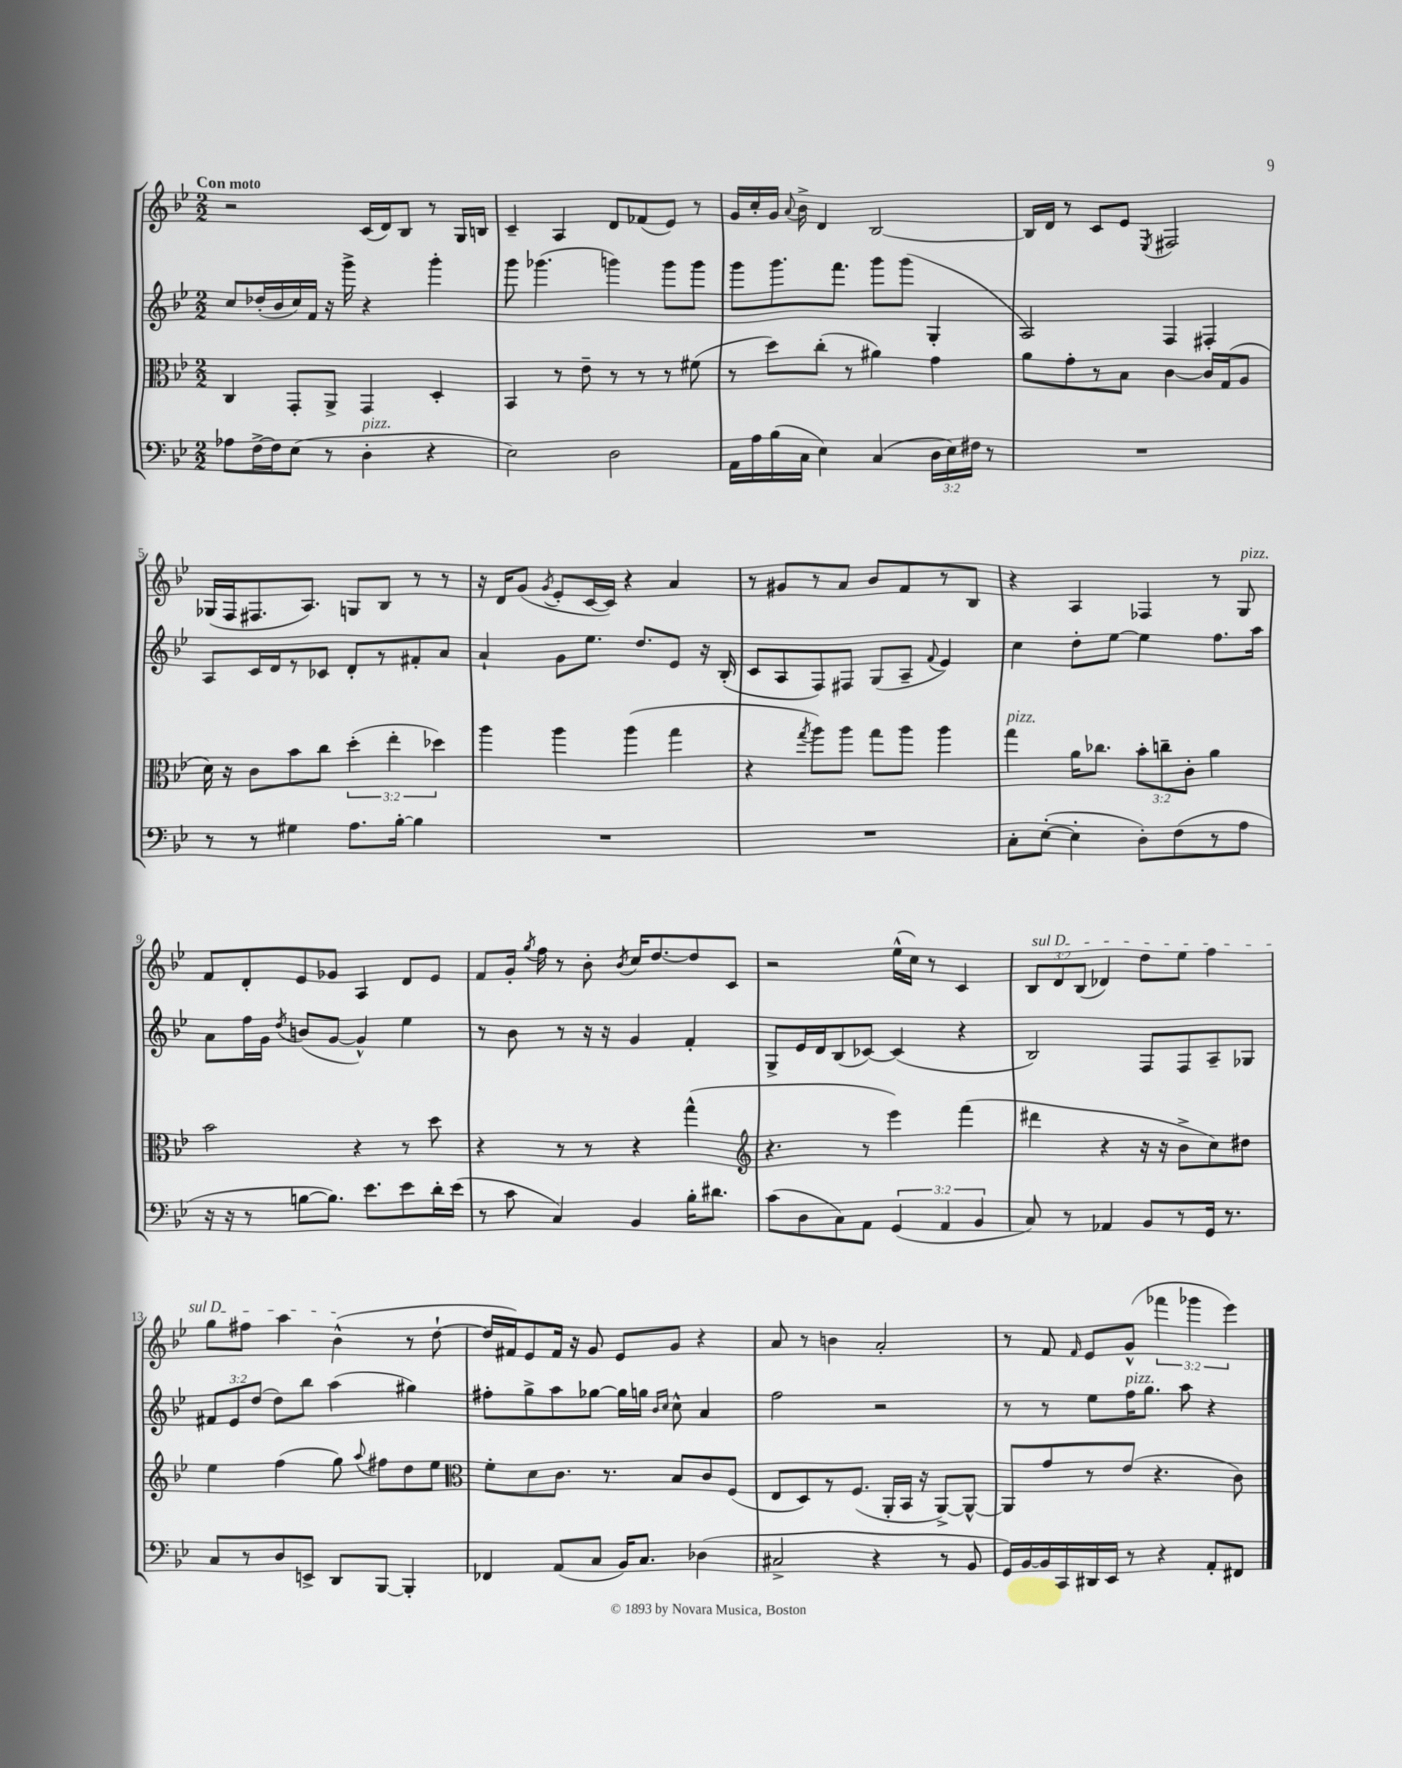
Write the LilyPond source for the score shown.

<<
\new StaffGroup <<
\new Staff = "s0" {
    \clef treble \key bes \major \numericTimeSignature \time 2/2 \override Staff.TupletNumber.text = #tuplet-number::calc-fraction-text \tempo "Con moto"
    \autoBeamOff r2 c'16[( d'16) bes8] r8 g16[ b16] |
    c'4-- a4 d'8[ fes'8( ees'8]) r8 |
    g'16[ c''16-. g'16] \appoggiatura { a'8 } bes'16-> d'4 bes2~ |
    bes16[ d'16] r8 c'8[ ees'8] \acciaccatura { ees8 } fis2 |
    ges16[( f16 fis8. a8.]) g8[ bes8] r8 r8 |
    r16 d'16[ g'8]( \acciaccatura { g'8 } ees'8[-. c'16~ c'16]) r4 a'4 |
    r8 gis'8[ r8 a'8] bes'8[ f'8 r8 bes8] |
    r4 a4 fes4 r8 g8^\markup { \italic "pizz." } |
    f'8[ d'8-. ees'8 ges'8] a4 d'8[ ees'8] |
    f'8[ g'16]-. \acciaccatura { g''8 } f''16 r8 bes'8-. \acciaccatura { bes'8 } c''16[ d''8.~ d''8 c'8] |
    r2 ees''16[-^( c''16]) r8 c'4 |
    \tuplet 3/2 { \once \override TextSpanner.bound-details.left.text = \markup { \italic "sul D" } bes8[\startTextSpan d'8 bes8]( } des'4) d''8[ ees''8] f''4 |
    g''8[ fis''8] a''4 bes'4-^\stopTextSpan( r8 d''8~-! |
    d''16[ fis'16) ees'8 fis'16] r16 g'8 ees'8[ g'8] r4 |
    a'8 r8 b'4 a'2-. |
    r8 f'8 \grace { f'16 } ees'8[ g'8]-^( \tuplet 3/2 { fes'''4 ges'''4 ees'''4) } \bar "|." |
}
\new Staff = "s1" {
    \clef treble \key bes \major \numericTimeSignature \time 2/2 \override Staff.TupletNumber.text = #tuplet-number::calc-fraction-text
    \autoBeamOff c''8[ des''16-.( bes'16 c''16) f'16] r16 g'''16-> r4 g'''4-. |
    g'''8 ges'''4.( g'''4) g'''8[ g'''8] |
    g'''8[ g'''8. f'''8.] g'''8[ g'''8]( g4-. |
    a2) f4 fis4-. |
    a8[ c'16 d'16 r8 ces'8] d'8[-. r8 fis'8-. a'8] |
    a'4-! g'8[ ees''8.] d''8.[ ees'8] r16 bes16-.( |
    c'8[ a8 f8) fis8] g8[( a8]-- \appoggiatura { f'8 } ees'4) |
    c''4 d''8[-. ees''8]~ ees''4 f''8.[ a''16] |
    a'8[ f''16 g'16] \acciaccatura { d''8 } b'8[( g'8]~ g'4-^) ees''4 |
    r8 bes'8 r8 r16 r16 g'4 f'4-. |
    g8[-> ees'16 d'16 bes8( ces'8]~) ces'4( r4 |
    bes2) f8[ f8 a8-- ges8] |
    \tuplet 3/2 { fis'8[ ees'8 d''8]( } d''8[) bes''8] a''4( gis''4) |
    fis''8[-. g''8-> a''8 ges''8]~ ges''16[ g''16] \grace { bes'16[ c''16] } c''8-^ a'4 |
    f''2 r2 |
    r8 r8 ees''8[ f''16^\markup { \italic "pizz." } g''8.] a''8 r4 \bar "|." |
}
\new Staff = "s2" {
    \clef alto \key bes \major \numericTimeSignature \time 2/2 \override Staff.TupletNumber.text = #tuplet-number::calc-fraction-text
    \autoBeamOff c4 g,8[-. a,8]-> g,4 d4-. |
    bes,4 r8 ees'8-- r8 r8 r8 fis'8( |
    r8 d''8[) c''8]-.( r8 ais'4) g'4 |
    a'8[ g'8-. r8 bes8] c'4~ c'16[ g16( a8] |
    d'16) r16 c'8[ bes'8 c''8] \tuplet 3/2 { d''4-.( ees''4-. des''4) } |
    a''4 a''4 a''4( g''4 |
    r4 \acciaccatura { g''8 } a''8[) a''8] g''8[ a''8] a''4 |
    g''4^\markup { \italic "pizz." } a'16[ ces''8.] \tuplet 3/2 { bes'8[-. c''8-- c'8]-. } a'4 |
    bes'2 r4 r8 d''8 |
    r4 r8 r8 r4 g''4-^( |
    \clef treble r4. r8 ees'''4) f'''4( |
    dis'''4 r4 r16 r16 bes'8[-> c''8) dis''8] |
    ees''4 f''4( g''8) \appoggiatura { a''8 } fis''8[ d''8 ees''8] |
    \clef alto f'8[-. d'8 c'8.] r8. bes8[ c'8 f8]( |
    ees8[ d8) r8 f8.]( a,16[-. bes,16] r16 a,8[~->) a,8]~-^ |
    a,8[ g'8 r8 ees'8]( r4. c'8) \bar "|." |
}
\new Staff = "s3" {
    \clef bass \key bes \major \numericTimeSignature \time 2/2 \override Staff.TupletNumber.text = #tuplet-number::calc-fraction-text
    \autoBeamOff aes8[ f16~-> f16 ees8]( r8 d4-.^\markup { \italic "pizz." } r4 |
    ees2) d2 |
    a,16[ a16 bes16( c16] ees4) c4( \tuplet 3/2 { d16[ ees16) fis16] } r8 |
    R1 |
    r8 r8 gis4 a8.[ bes16]~-. bes4 |
    R1 |
    R1 |
    c8[-. ees8]~-.( ees4-. d8[-.) f8( r8 a8] |
    r16 r16 r8 b8[~ b8.]) ees'8.[ ees'8 d'16-. ees'16]( |
    r8 c'8 c4) bes,4 bes16[-. dis'8.] |
    c'8[( d8 c8) a,8] \tuplet 3/2 { g,4( a,4 bes,4 } |
    c8) r8 aes,4 bes,8[ r8 g,16] r8. |
    c8[ r8 d8 e,8]-> d,8[ bes,,8]~ bes,,4-. |
    fes,4 a,8[( c8] bes,16[) c8.] des4( |
    cis2-> r4 r8 bes,8 |
    g,16[) bes,16~ bes,16 c,16 dis,16 ees,16] r8 r4 a,8[-. fis,8] \bar "|." |
}
>>
>>
